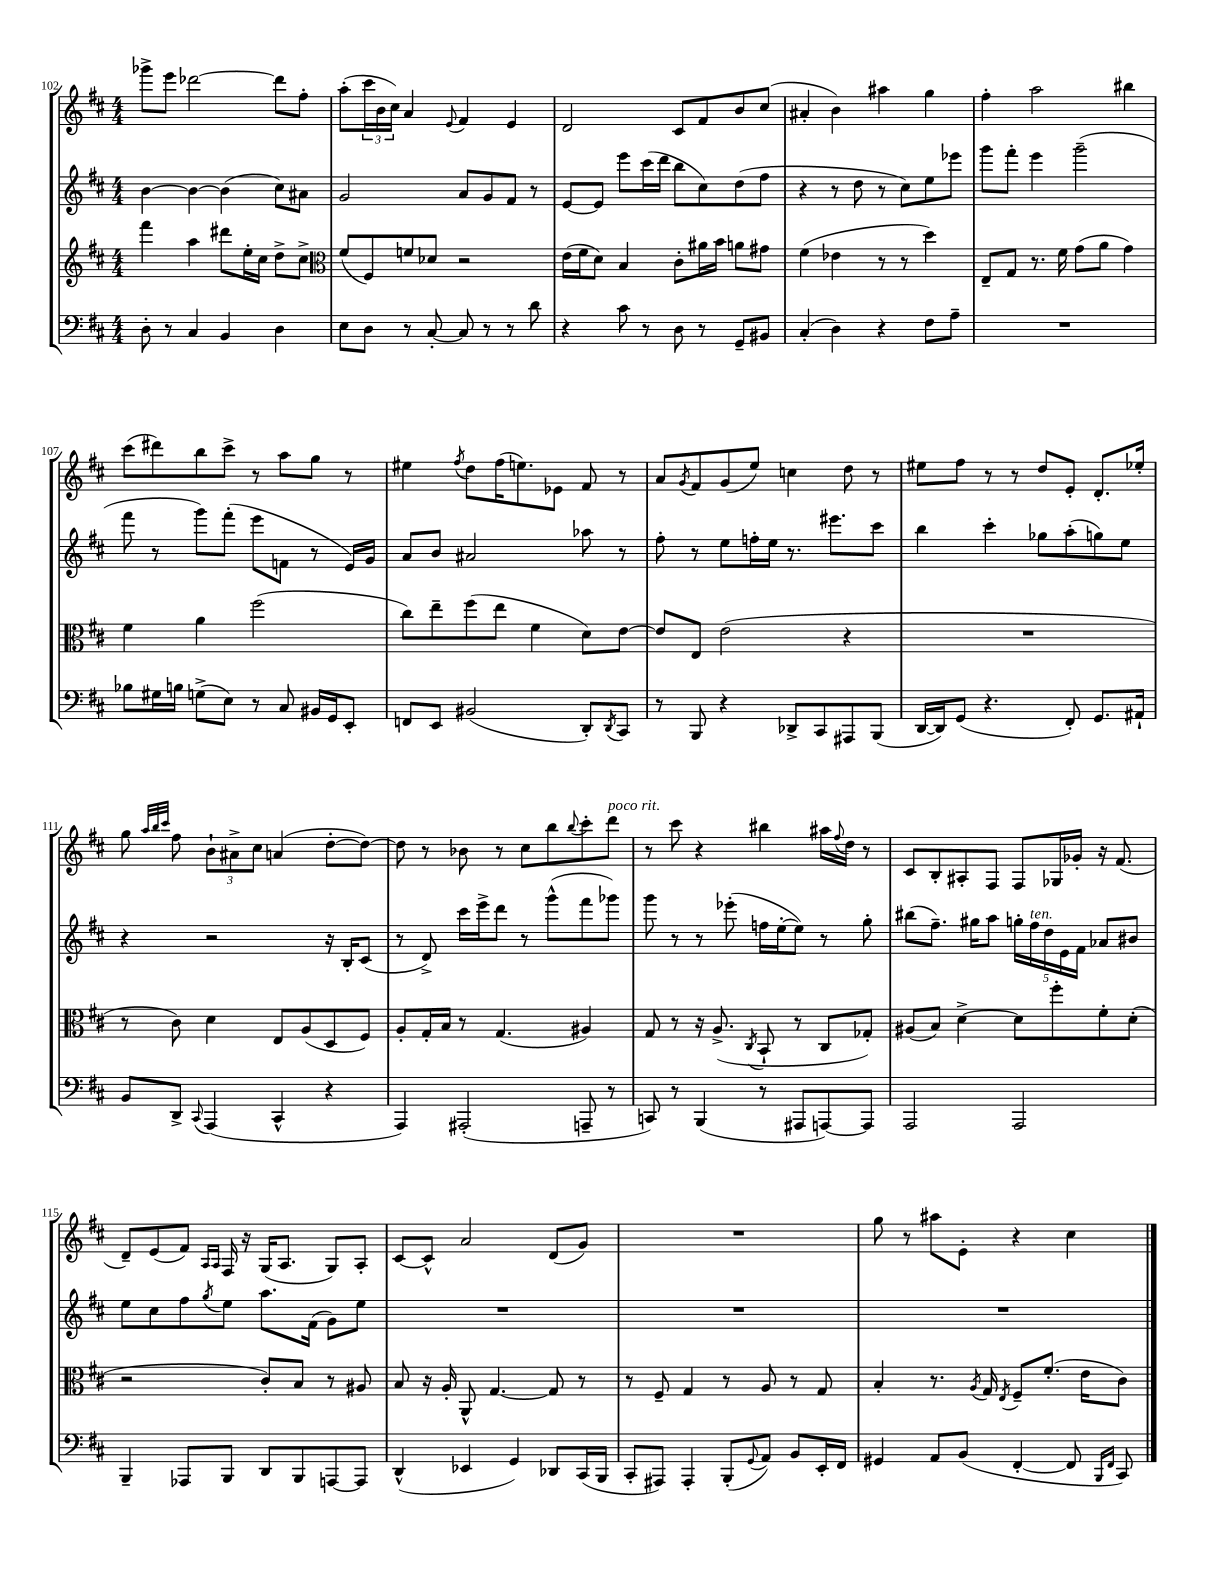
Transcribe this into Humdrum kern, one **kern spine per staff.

**kern	**kern	**kern	**kern
*staff4	*staff3	*staff2	*staff1
*clefF4	*clefG2	*clefG2	*clefG2
*k[f#c#]	*k[f#c#]	*k[f#c#]	*k[f#c#]
*M4/4	*M4/4	*M4/4	*M4/4
8D'	4fff#	[4b	8ggg-^
8r	.	.	8eee
4C#	4aa	4b_	[2ddd-
4BB	8ddd#	(4b]	.
.	16ee'	.	.
.	16cc#	.	.
4D	8dd^	8cc#)	8ddd-]
.	8cc#^	8a#	8ff#'
=	=	=	=
*	*clefC3	*	*
8E	(8f#	2g	(8aa'
8D	8F#)	.	24ccc#
.	.	.	24b
.	.	.	24cc#)
8r	8f	.	4a
[8C#'	8d-	.	.
.	.	.	8qqe
8C#]	2r	8a	4f#
8r	.	8g	.
8r	.	8f#	4e
8d	.	8r	.
=	=	=	=
4r	(16e	[8e	2d
.	16f#	.	.
.	8d)	8e]	.
8c#	4B	8eee	.
8r	.	(16ccc#	.
.	.	16ddd	.
8D	8c#'	8bb	8c#
8r	16a#	8cc#)	8f#
.	16b	.	.
8GG~	8a	(8dd	8b
8BB#	8g#	8ff#	(8cc#
=	=	=	=
(4C#'	(4f#	4r	4a#'
4D)	4e-	8r	4b)
.	.	8dd	.
4r	8r	8r	4aa#
.	8r	8cc#)	.
8F#	4dd)	8ee	4gg
8A~	.	8eee-	.
=	=	=	=
1r	8E~	8ggg	4ff#'
.	8G	8fff#'	.
.	8.r	4eee	2aa
.	16f#	.	.
.	(8g	(2ggg~	.
.	8a	.	.
.	4g)	.	4bb#
=	=	=	=
8B-	4f#	8fff#	(8ccc#
16G#	.	8r	8ddd#)
16B	.	.	.
(8G^	4a	8ggg)	8bb
8E)	.	(8fff#'	8ccc#^
8r	(2ff#	8eee	8r
8C#	.	8f	8aa
16BB#	.	8r	8gg
16GG	.	.	.
8EE'	.	16e)	8r
.	.	16g	.
=	=	=	=
8FF	8cc#)	8a	4ee#
8EE	8ee~	8b	.
.	.	.	8qff#
(2BB#	(8ff#	2a#	8dd
.	8ee	.	(16ff#
.	.	.	8.ee)
.	4f#	.	.
.	.	.	8e-
8DD')	8d)	8aa-	8f#
8qDD	.	.	.
8CC#	[8e	8r	8r
=	=	=	=
8r	8e]	8ff#'	8a
.	.	.	8qg
8BBB	8E	8r	8f#
4r	(2e	8ee	(8g
.	.	16ff'	8ee)
.	.	16ee	.
8DD-^	.	8.r	4cc
8CC#	.	.	.
.	.	8.eee#	.
8AAA#	4r	.	8dd
(8BBB	.	8ccc#	8r
=	=	=	=
[16DD	1r	4bb	8ee#
16DD])	.	.	.
(8GG	.	.	8ff#
4.r	.	4ccc#'	8r
.	.	.	8r
.	.	8gg-	8dd
8FF#')	.	(8aa'	8e'
8.GG	.	8gg)	8.d'
.	.	8ee	.
16AA#`	.	.	16ee-'
=	=	=	=
8BB	8r	4r	8gg
.	.	.	32qqaa
.	.	.	32qqbb
.	.	.	32qqccc#
8DD^	8c#)	.	8ff#
8qqCC#	.	.	.
(4AAA	4d	2r	12b`
.	.	.	12a#^
.	.	.	12cc#
4CC#^^	8E	.	(4a
.	(8A	.	.
4r	8D	16r	[8dd'
.	.	16B'	.
.	8F#)	(8c#	8dd_)
=	=	=	=
4AAA)	8A'	8r	8dd]
.	16G'	8d^)	8r
.	16B	.	.
(2AAA#'	8r	16ccc#	8b-
.	.	16eee^	.
.	(4.G	8ddd	8r
.	.	8r	8cc#
.	.	(8ggg^^	8bb
.	.	.	8qqbb
8AAA~	4A#)	8fff#	8ccc#'
8r	.	8ggg-)	8ddd
=	=	=	=
8CC)	8G	8ggg	8r
8r	8r	8r	8ccc#
(4BBB	16r	8r	4r
.	(8.A^	.	.
.	.	(8eee-'	.
.	8qC#	.	.
8r	8BB`	16ff	4bb#
.	.	[16ee'	.
8AAA#	8r	8ee])	.
[8AAA)	8C#	8r	16aa#
.	.	.	8qqff#
.	.	.	16dd
8AAA]	8G-')	8gg'	8r
=	=	=	=
2AAA	(8A#	(8bb#	8c#
.	8B)	8.ff#~)	8B'
.	[4d^	.	8A#'
.	.	16gg#	.
.	.	8aa	8F#
2AAA	8d]	20gg'	8F#
.	.	20ff#	.
.	.	20dd	.
.	8ff#'	.	16G-
.	.	20e	.
.	.	.	16g-'
.	.	20f#	.
.	8f#'	8a-	16r
.	.	.	(8.f#
.	(8d'	8b#	.
=	=	=	=
4BBB~	2r	8ee	8d~)
.	.	8cc#	(8e
8AAA-	.	8ff#	8f#)
.	.	.	16qqA
.	.	8qgg	16qqA
8BBB	.	8ee	16F#
.	.	.	16r
8DD	8c#')	8.aa	(16G
.	.	.	8.A
8BBB	8B	.	.
.	.	(16f#	.
[8AAA	8r	8g)	8G)
8AAA]	8A#	8ee	8A'
=	=	=	=
(4DD^^	8B	1r	[8c#
.	16r	.	8c#^^]
.	16A'	.	.
4EE-	8AA^^	.	2a
.	[4.G	.	.
4GG)	.	.	.
8DD-	8G]	.	(8d
(16CC#	8r	.	8g)
16BBB	.	.	.
=	=	=	=
8CC#'	8r	1r	1r
8AAA#)	8F#~	.	.
4AAA#'	4G	.	.
(8BBB'	8r	.	.
8qqGG	.	.	.
8AA)	8A	.	.
8BB	8r	.	.
16EE'	8G	.	.
16FF#	.	.	.
=	=	=	=
4GG#	4B'	1r	8gg
.	.	.	8r
8AA	8.r	.	8aa#
(8BB	.	.	8e'
.	8qA	.	.
.	16G	.	.
.	8qE	.	.
[4FF#'	8F#~	.	4r
.	(8.f#'	.	.
8FF#]	.	.	4cc#
.	16e	.	.
16qqBBB	.	.	.
16qqFF#	.	.	.
8CC#)	8c#)	.	.
==	==	==	==
*-	*-	*-	*-
